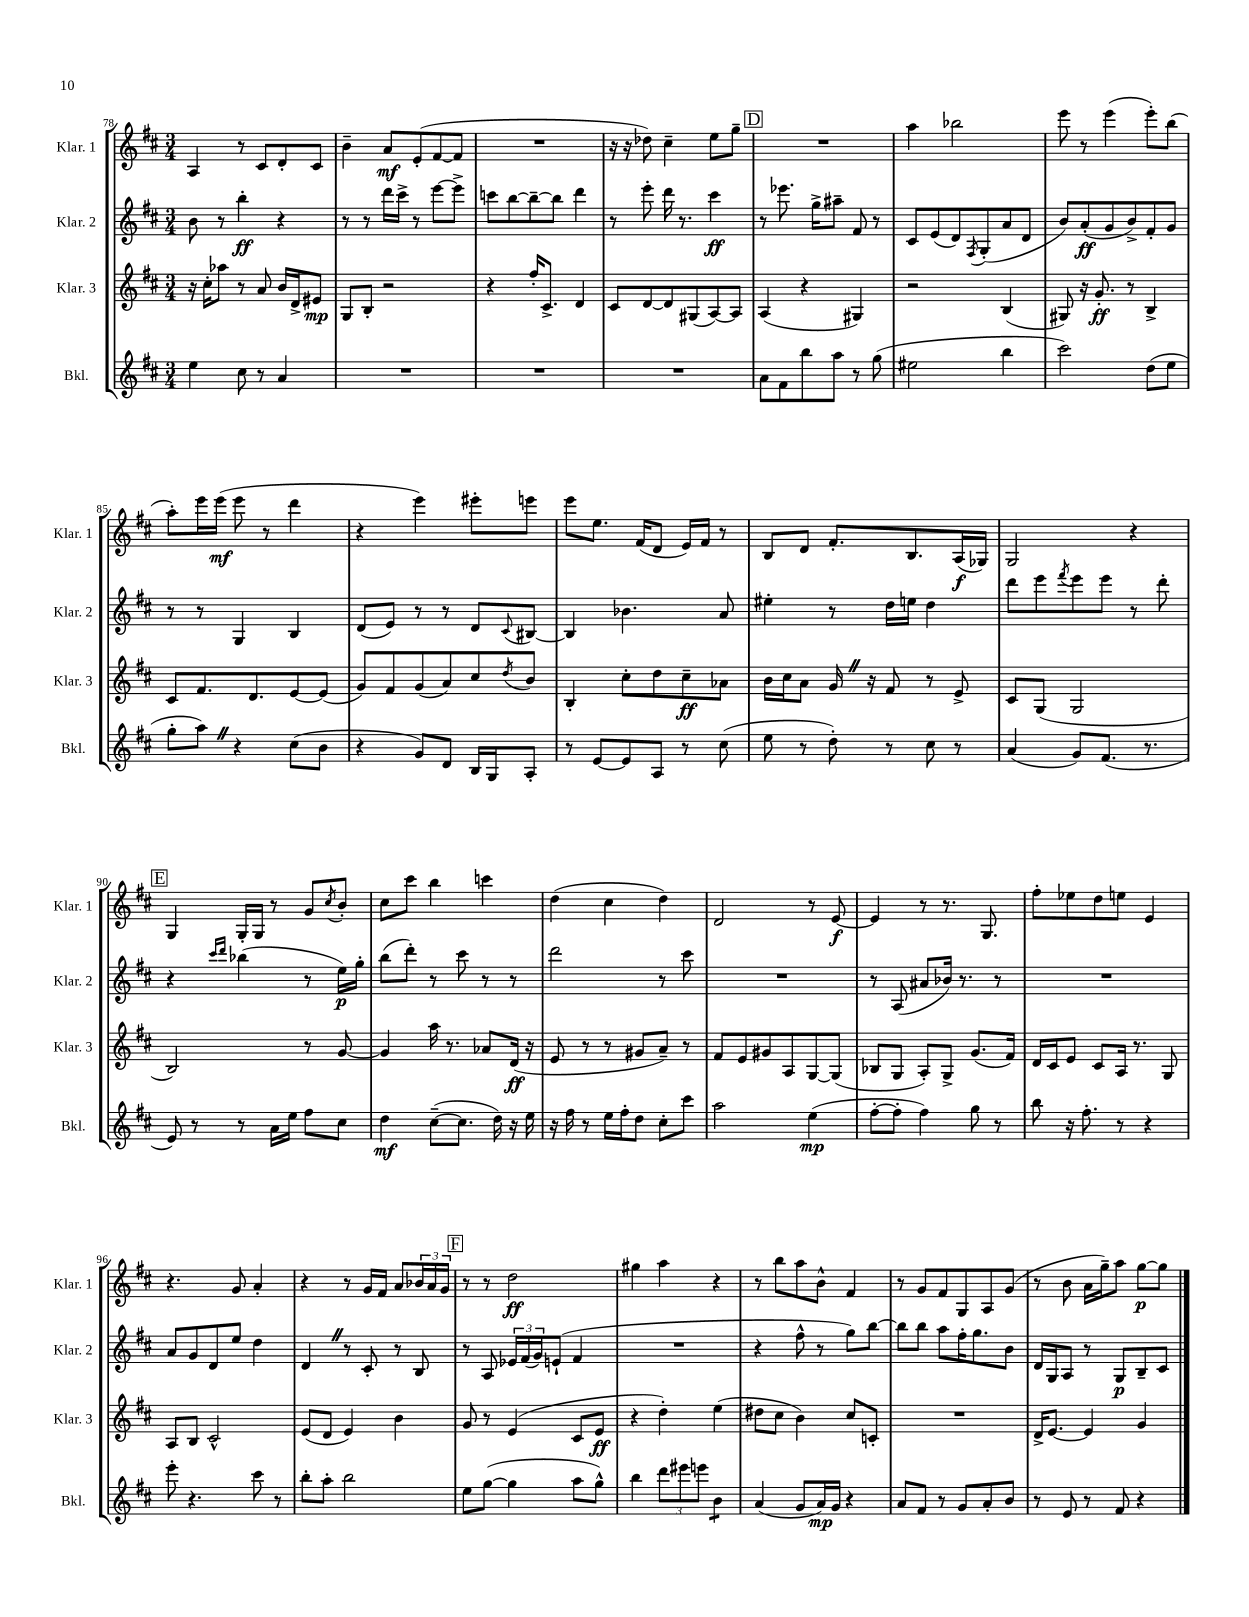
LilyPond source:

<<
\new StaffGroup <<
\new Staff = "s0" \with { instrumentName = "Klar. 1" shortInstrumentName = "Klar. 1" } {
    \clef treble \key d \major \numericTimeSignature \time 3/4
    a4 r8 cis'8 d'8-. cis'8 |
    b'4-- a'8\mf e'8-.( fis'8~ fis'8 |
    R2. |
    r16 r16 des''8) cis''4-- e''8 g''8-- |
    \mark \markup { \box "D" } R2. |
    a''4 bes''2 |
    e'''8 r8 e'''4( e'''8-.) b''8( |
    a''8-.) e'''16 e'''16\mf( e'''8 r8 d'''4 |
    r4 e'''4) eis'''8-. e'''8 |
    e'''8 e''8. fis'16( d'8 e'16) fis'16 r8 |
    b8 d'8 fis'8.-. b8. a16\f( ges16) |
    g2 r4 |
    \mark \markup { \box "E" } g4 g16-. g16 r8 g'8 \acciaccatura { cis''8 } b'8-. |
    cis''8 cis'''8 b''4 c'''4 |
    d''4( cis''4 d''4) |
    d'2 r8 e'8~\f |
    e'4 r8 r8. g8. |
    fis''8-. ees''8 d''8 e''8 e'4 |
    r4. g'8 a'4-. |
    r4 r8 g'16 fis'16 a'8 \tuplet 3/2 { bes'16 a'16 g'16 } |
    \mark \markup { \box "F" } r8 r8 d''2\ff |
    gis''4 a''4 r4 |
    r8 b''8 a''8 b'8-^ fis'4 |
    r8 g'8 fis'8 g8 a8 g'8( |
    r8 b'8 a'16 g''16--) a''8 g''8~\p g''8 \bar "|." |
}
\new Staff = "s1" \with { instrumentName = "Klar. 2" shortInstrumentName = "Klar. 2" } {
    \clef treble \key d \major \numericTimeSignature \time 3/4
    b'8 r8 b''4-.\ff r4 |
    r8 r8 d'''16 cis'''16-> r8 e'''8~ e'''8-> |
    c'''8 b''8~ b''8~-- b''8 d'''4 |
    r8 e'''8-. d'''16 r8. cis'''4\ff |
    \mark \markup { \box "D" } r8 ees'''8. g''16-> ais''8-- fis'8 r8 |
    cis'8 e'8( d'8) \acciaccatura { fis8 } g8-.( a'8 d'8 |
    b'8) a'8-.\ff( g'8 b'8->) fis'8-. g'8 |
    r8 r8 g4 b4 |
    d'8( e'8) r8 r8 d'8 \appoggiatura { cis'8 } bis8~ |
    bis4 bes'4. a'8 |
    eis''4-. r8 d''16 e''16 d''4 |
    d'''8 e'''8 \acciaccatura { fis'''8 } e'''8 e'''8 r8 d'''8-. |
    \mark \markup { \box "E" } r4 \grace { cis'''16 d'''16 } bes''4( r8 e''16\p) g''16-. |
    b''8( d'''8-.) r8 cis'''8 r8 r8 |
    d'''2 r8 cis'''8 |
    R2. |
    r8 a8( ais'8 bes'16) r8. r8 |
    R2. |
    a'8 g'8 d'8 e''8 d''4 |
    d'4 \once \override BreathingSign.text = \markup { \musicglyph "scripts.caesura.straight" } \breathe r8 cis'8-. r8 b8 |
    \mark \markup { \box "F" } r8 a8 \tuplet 3/2 { ees'16 fis'16( g'16) } e'8-!( fis'4 |
    R2. |
    r4 fis''8-^ r8 g''8) b''8~ |
    b''8 b''8 a''8 fis''16-. g''8. b'8 |
    d'16 g16 a8 r8 g8\p b8-- cis'8 \bar "|." |
}
\new Staff = "s2" \with { instrumentName = "Klar. 3" shortInstrumentName = "Klar. 3" } {
    \clef treble \key d \major \numericTimeSignature \time 3/4
    r16 cis''16-. aes''8 r8 a'8 b'16 d'16-> eis'8\mp |
    g8 b8-. r2 |
    r4 fis''16-. cis'8.-> d'4 |
    cis'8 d'8~ d'8 gis8( a8~) a8 |
    \mark \markup { \box "D" } a4( r4 gis4) |
    r2 b4( |
    gis8) r16 g'8.-.\ff r8 b4-> |
    cis'8 fis'8. d'8. e'8~ e'8( |
    g'8) fis'8 g'8( a'8) cis''8 \acciaccatura { d''8 } b'8 |
    b4-. cis''8-. d''8 cis''8--\ff aes'8 |
    b'16 cis''16 a'8 g'16 \once \override BreathingSign.text = \markup { \musicglyph "scripts.caesura.straight" } \breathe r16 fis'8 r8 e'8-> |
    cis'8 g8( g2 |
    \mark \markup { \box "E" } b2) r8 g'8~ |
    g'4 a''16 r8. aes'8 d'16\ff( r16 |
    e'8 r8 r8 gis'8 a'8--) r8 |
    fis'8 e'8 gis'8 a8 g8~ g8( |
    bes8 g8 a8-.) g8-> g'8.( fis'16) |
    d'16 cis'16 e'8 cis'8 a16 r8. g8 |
    a8 b8 cis'2-^ |
    e'8( d'8 e'4) b'4 |
    \mark \markup { \box "F" } g'8 r8 e'4( cis'8 e'8\ff |
    r4 d''4-.) e''4( |
    dis''8 cis''8 b'4) cis''8 c'8-. |
    R2. |
    d'16-> e'8.~ e'4 g'4 \bar "|." |
}
\new Staff = "s3" \with { instrumentName = "Bkl." shortInstrumentName = "Bkl." } {
    \clef treble \key d \major \numericTimeSignature \time 3/4
    e''4 cis''8 r8 a'4 |
    R2. |
    R2. |
    R2. |
    \mark \markup { \box "D" } a'8 fis'8 b''8 a''8 r8 g''8( |
    eis''2 b''4 |
    cis'''2) d''8( e''8 |
    g''8-. a''8) \once \override BreathingSign.text = \markup { \musicglyph "scripts.caesura.straight" } \breathe r4 cis''8( b'8 |
    r4 g'8) d'8 b16 g16 a8-. |
    r8 e'8~ e'8 a8 r8 cis''8( |
    e''8 r8 d''8-.) r8 cis''8 r8 |
    a'4( g'8) fis'8.( r8. |
    \mark \markup { \box "E" } e'8) r8 r8 a'16 e''16 fis''8 cis''8 |
    d''4\mf cis''8~--( cis''8. d''16) r16 e''16 |
    r16 fis''16 r8 e''16 fis''16-. d''8 cis''8-. cis'''8 |
    a''2 e''4\mp( |
    fis''8~-. fis''8-. fis''4) g''8 r8 |
    b''8 r16 fis''8.-. r8 r4 |
    e'''8-. r4. cis'''8 r8 |
    b''8-. a''8-. b''2 |
    \mark \markup { \box "F" } e''8 g''8~( g''4 a''8 g''8-^) |
    b''4 \tuplet 3/2 { d'''8 eis'''8 e'''8 } b'4:8 |
    a'4( g'8 a'16\mp) g'16 r4 |
    a'8 fis'8 r8 g'8 a'8-. b'8 |
    r8 e'8 r8 fis'8 r4 \bar "|." |
}
>>
>>
\layout { \context { \Score currentBarNumber = #78 } }
